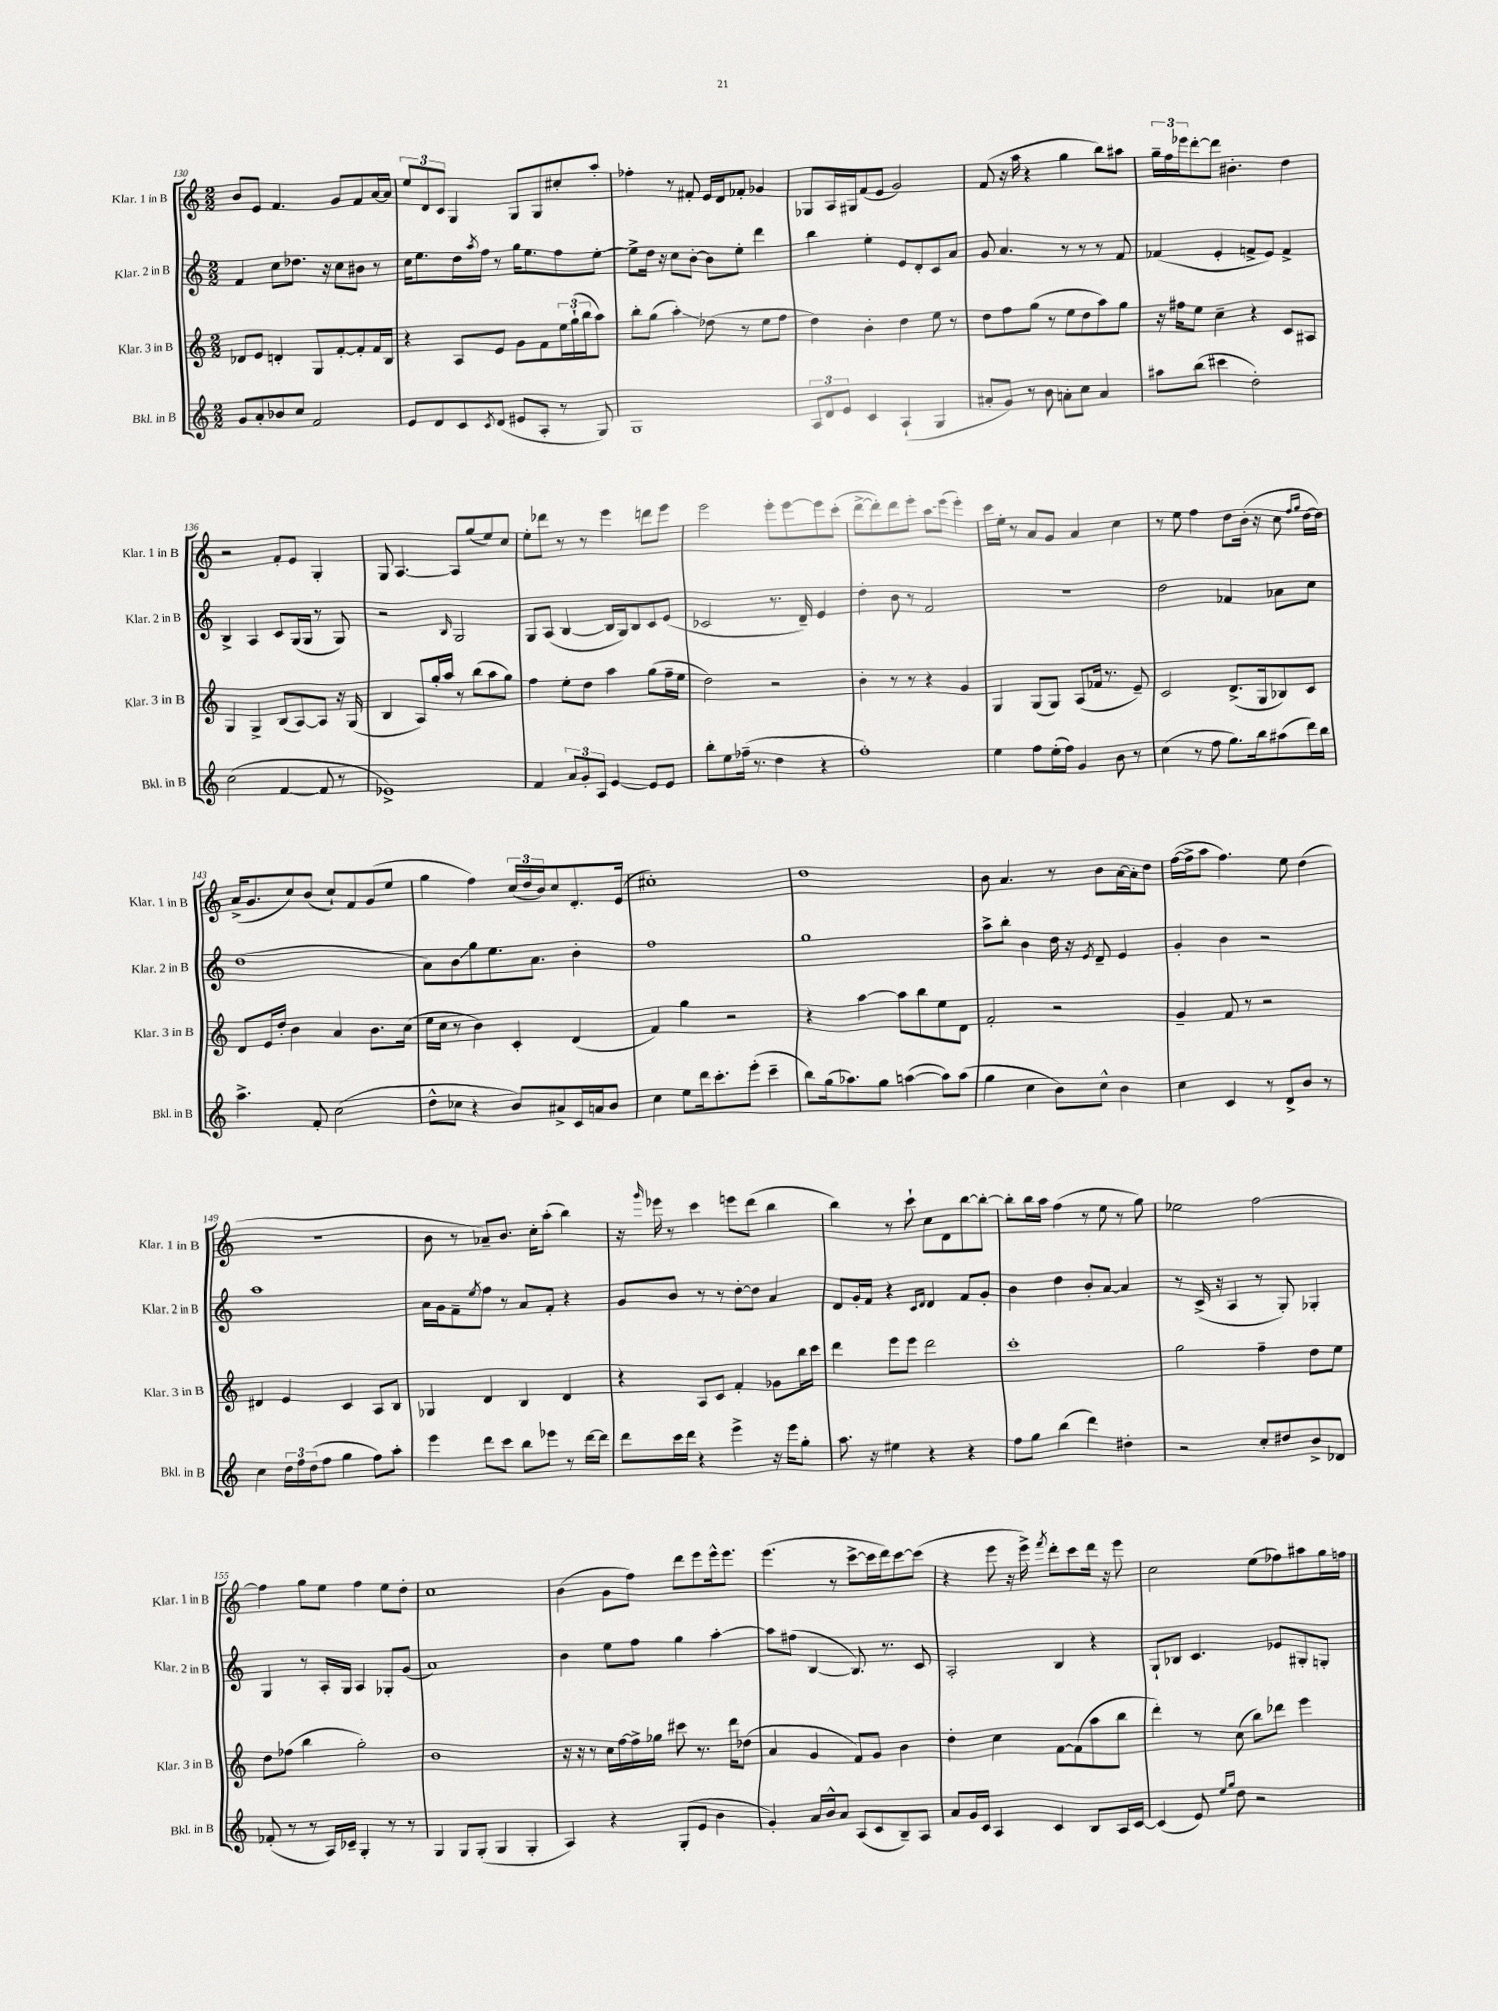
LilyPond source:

<<
\new StaffGroup <<
\new Staff = "s0" \with { instrumentName = "Klar. 1 in B" shortInstrumentName = "Klar. 1 in B" } {
    \clef treble \key c \major \numericTimeSignature \time 2/2
    b'8 e'8 f'4. g'8 f'8 a'16~ a'16 |
    \tuplet 3/2 { e''8 d'8 c'8 } g4 g8 g8 cis''8-. a''8-. |
    fes''4-. r8 fis'8-. e'16 d'16 fes'8-. ges'4 |
    ges8 a16 gis16 f'8( e'8 g'2) |
    f'8( r16 a''16 r4 g''4 b''8) ais''8 |
    \tuplet 3/2 { g''16-- f''16 ees'''16 } d'''8~-. d'''8 bis'4.-. d''4 |
    r2 f'8-. e'8 g4-. |
    g8 a4.~ a8 g''8( e''8) c''8 |
    e''8-. des'''8 r8 r8 e'''4 d'''8 e'''8 |
    e'''2 e'''8-. e'''8~ e'''8 c'''8-.( |
    d'''8~-> d'''8-.) d'''8 e'''8-. \once \override Glissando.style = #'zigzag a''8\glissando e'''8( e'''4-.) |
    c'''16 e''16-. r8 a'8 g'8 a'4 c''4 |
    r8 e''8 f''4 d''8 b'16-.( r16 c''8 \grace { f''16 g''16 } d''16~ d''16) |
    a'16->( g'8. c''8) b'8( c''8-!) f'8 g'8( e''8 |
    g''4 f''4) \tuplet 3/2 { c''16( d''16 b'16) } c''8 d'8.-. e'16( |
    cis''1-.) |
    d''1 |
    b'8 a'4. r8 b'8 a'16~ a'16-. d''8 |
    f''16~( f''16-> a''8 f''4.) e''8 d''4( |
    r1 |
    b'8 r8 aes'8--) b'8. c''16-. a''8-.( b''4) |
    r16 \grace { g'''16 } ees'''16 r8 c'''4 e'''8 d'''8( b''4 |
    b''4) r8 c'''8-! c''8 d'8 b''8~ b''8~-. |
    b''8-. b''16 a''16 f''4( r8 e''8 r8 g''8) |
    ees''2 f''2~ |
    f''4 g''8 e''8 f''4 e''8 d''8-. |
    c''1 |
    b'4( g'8 f''8) d'''8 e'''8 e'''16-^ e'''8. |
    e'''4.( r8 c'''8~-> c'''16 d'''16) c'''8~ c'''8( |
    r4 e'''8 r16 e'''16->) \acciaccatura { f'''8 } d'''8-. c'''8 d'''16 r16 e'''8 |
    c''2 e''8( fes''8) ais''8 g''16 f''16 \bar "|." |
}
\new Staff = "s1" \with { instrumentName = "Klar. 2 in B" shortInstrumentName = "Klar. 2 in B" } {
    \clef treble \key c \major \numericTimeSignature \time 2/2
    f'4 c''8 des''8. r16 c''8 bis'8 r8 |
    c''16 e''8. d''16 \acciaccatura { a''8 } f''16 r8 g''16 e''8. f''8 e''8~-. |
    e''8-> d''16 r16 c''8 b'8~-. b'8 e''8-. d'''4 |
    b''4 e''4-. e'8 d'8-. c'8 a'8 |
    g'8 a'4. r8 r8 r8 f'8 |
    fes'4( e'4-. f'8-> e'8) f'4-> |
    b4-> a4 c'8 g16( g16 r8 g8) |
    r2 \grace { b16 } g2 |
    g8 a8( b4~ b16 g16) b8 c'8 e'8( |
    ces'2 r8. d'16--) e'4 |
    d''4-. b'8 r8 f'2 |
    R1 |
    d''2 fes'4 aes'8 c''8 |
    d''1( |
    a'8) b'8\glissando g''8 e''8. a'8. b'4-. |
    f''1 |
    g''1 |
    a''8-> b''8-. b'4 d''16 r16 \acciaccatura { e'8 } d'8-- e'4 |
    g'4-. b'4 r2 |
    a''1 |
    a'16 g'16 f'8-- \acciaccatura { e''8 } f''8 r8 a'8 f'8-. r4 |
    g'8 b'8 r8 r8 d''8~-. d''8 a'4 |
    d'8 g'16-. f'16 r4 \grace { c'16 d'16 } d'4 f'8 g'8-. |
    b'4 d''4 b'8-. a'8~ a'4 |
    r8 c'16->( r16 a4 r8 g8-.) ges4-. |
    g4 r8 a16-. g16 a4 ges8-. g'8( |
    a'1) |
    b'4 e''8 f''8 g''4 a''4~-. |
    a''8 fis''8( b4~ b8.) r8. c'8 |
    a2-. b4 r4 |
    g8-! bes8 c'4. ees'8 gis8-. g8-. \bar "|." |
}
\new Staff = "s2" \with { instrumentName = "Klar. 3 in B" shortInstrumentName = "Klar. 3 in B" } {
    \clef treble \key c \major \numericTimeSignature \time 2/2
    des'8 e'8 d'4-. g8 f'8~-. f'8-. f'16 b16 |
    r4 a8 e'8 g'8 f'8 \tuplet 3/2 { e''16 g''16-!( b''16 } a''8) |
    b''8-. g''8( a''4-.\glissando) des''8( r8 e''8 f''8 |
    d''4) b'4-. d''4 e''8 r8 |
    d''8 f''8 g''8( r8 e''8 d''8 a''8) g''8 |
    r16 fis''16 e''8 c''4-- r4 c'8 ais8 |
    g4 g4-> b8( a8~) a8 r16 g16( |
    b4 a8) g''16-. a''16 r8 b''8( a''8 g''8) |
    f''4 e''8-. d''8 a''4 g''8( f''16-- e''16 |
    d''2) r2 |
    b'4-. r8 r8 r4 g'4 |
    g4 g8( g8) a8( fes'16 r8. e'8--) |
    c'2 d'8.->( g16 bes8) c'8 |
    d'8 e'16 d''16-. b'4 a'4 b'8. c''16( |
    e''16 c''16 r8 b'4) c'4-. d'4( |
    f'4) g''4 r2 |
    r4 a''4~ a''8 b''8 e''8 d'8 |
    f'2-. r2 |
    g'4-- f'8 r8 r2 |
    dis'4 e'4 c'4 a8 b8 |
    ges4 d'4 b4 d'4 |
    r4 a8 c'8 f'4-. ges'8 b''16 c'''16 |
    d'''4 e'''8 e'''8 d'''2 |
    c'''1-. |
    g''2 f''4-- d''8 e''8 |
    d''8 fes''8( b''4 g''2-.) |
    b'1 |
    r16 r16 r8 c''16 f''16~ f''16-> ges''16 cis'''8 r8. d'''16 des''8( |
    a'4 g'4 f'8) g'8 b'4 |
    d''4-. c''4 f'8~ f'8( a''8 b''8 |
    d'''4-.) r8 c''8( b''8) des'''8 e'''4 \bar "|." |
}
\new Staff = "s3" \with { instrumentName = "Bkl. in B" shortInstrumentName = "Bkl. in B" } {
    \clef treble \key c \major \numericTimeSignature \time 2/2
    g'8 a'8-. bes'8 c''8 f'2 |
    e'8 d'8 c'8 \acciaccatura { c'8 } d'8( eis'8 a8-. r8 g8) |
    g1 |
    \tuplet 3/2 { a8 d'8 e'8 } c'4 a4-!( g4 |
    ais'8-. g'8) r8 b'8 a'8-. c''8 a'4 |
    ais''8 b''8( cis'''4 d''2-.) |
    c''2( f'4~ f'8 r8 |
    ees'1->) |
    f'4 \tuplet 3/2 { a'8 g'8-. a8 } e'4~ e'8 e'8 |
    b''8-. e''8 fes''16--( r8. d''4 r4 |
    f''1-.) |
    e''4 f''8 e''16-.( f''16) g'4 b'8 r8 |
    c''4( r8 f''8 g''8.) b''16 ais''8( d'''16) b''16 |
    a''4.-> f'8-. c''2( |
    d''8-^ ces''8 r4 b'8) ais'8-> c'16 a'16 b'8 |
    c''4 e''8 d'''16 c'''8.-. e'''8-.( c'''4-- |
    b''8) g''16( aes''8.) g''8 a''4~( a''8) a''8( |
    g''4 c''4 b'8) c''8-^ b'4 |
    c''4 c'4 r8 d'8-> b'8 r8 |
    c''4 \tuplet 3/2 { d''16 f''16 d''16( } f''8 g''4 f''8) a''8-. |
    e'''4 d'''8 c'''8 b''8 ees'''8 r8 d'''16~ d'''16 |
    d'''8 c'''16 d'''16 r4 e'''4-> r16 e'''16 g''8-. |
    a''8. r16 eis''4 r4 r4 |
    f''8 g''8 b''4( d'''4) dis''4-. |
    r2 c''8-. dis''8 b'8-> des'8 |
    fes'8-.( r8 r8 a16) ces'16-- g4-. r8 r8 |
    g4 g8 g8-.( g4 g4-. |
    a4) r4 g8-.( e'8 b'4 |
    g'4-.) a'16 b'16-^ a'8 a8( c'8 b8--) a8 |
    a'8 g'16 c'16 a4 c'4 b8 a16 c'16~ |
    c'4( e'8) \grace { e''16 g''16 } d''8 r2 \bar "|." |
}
>>
>>
\layout { \context { \Score currentBarNumber = #130 } }
